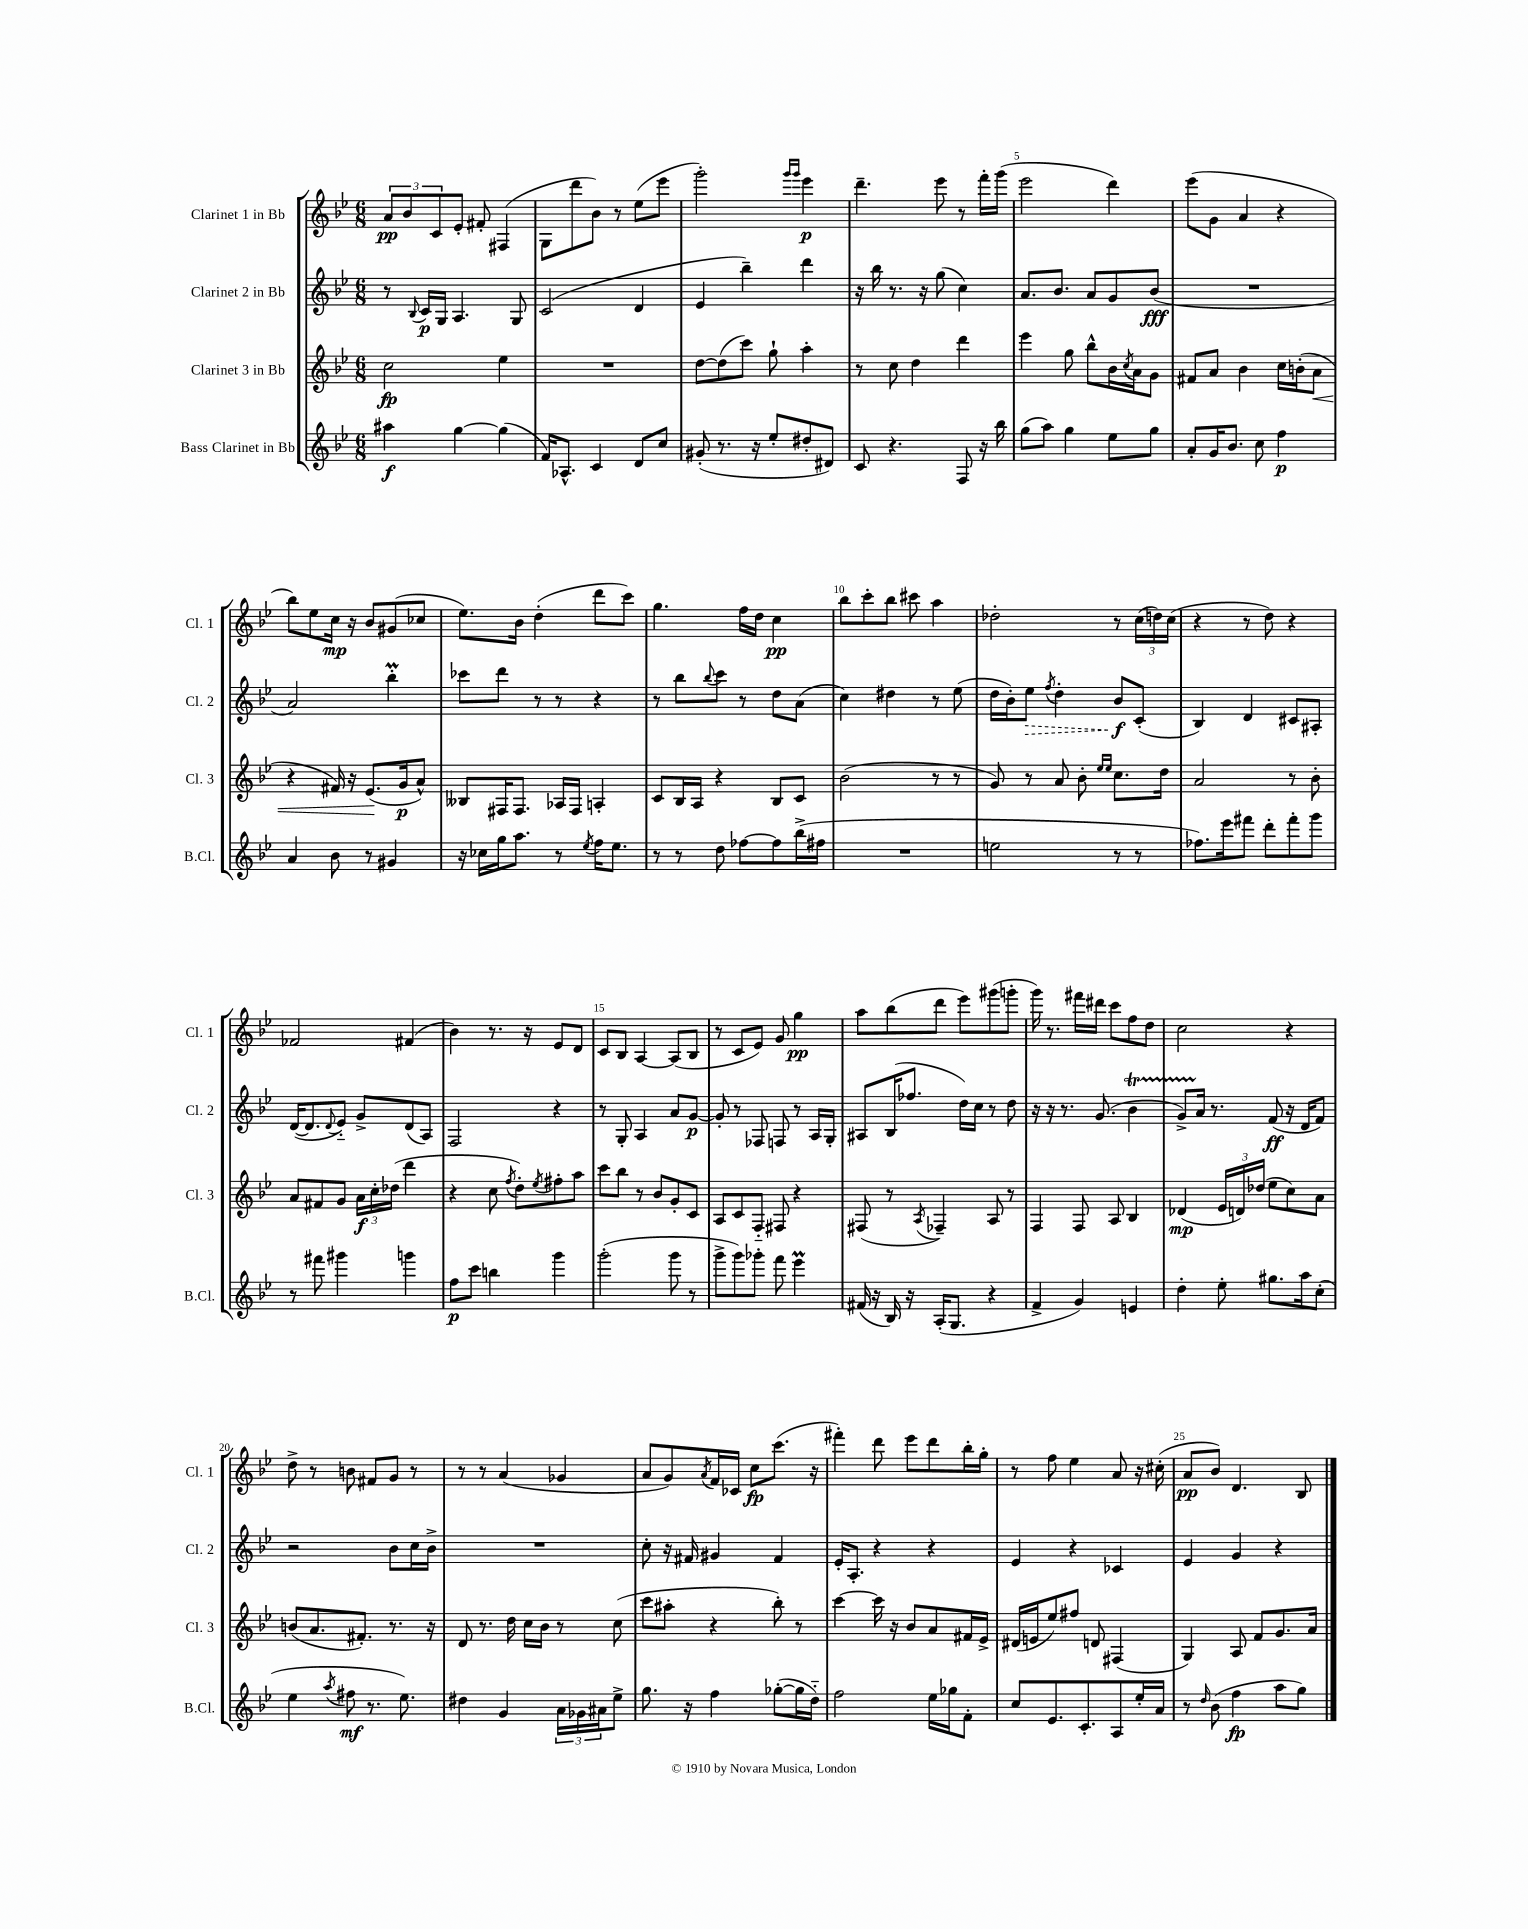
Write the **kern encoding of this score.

**kern	**kern	**kern	**kern
*staff4	*staff3	*staff2	*staff1
*clefG2	*clefG2	*clefG2	*clefG2
*k[b-e-]	*k[b-e-]	*k[b-e-]	*k[b-e-]
*M6/8	*M6/8	*M6/8	*M6/8
4aa#\	2cc\	8r	12a/L
.	.	.	12b-/
.	.	8qqB-/	.
.	.	16c/LL	.
.	.	.	12c/
.	.	16G/JJ	.
[4gg\	.	4.A/	8e-'/J
.	.	.	8f#'/
(4gg\]	4ee-\	.	(4F#/
.	.	8G/	.
=	=	=	=
16f/LK)	2.r	(2c/	8G\L
8.A-^^/J	.	.	.
.	.	.	8ddd\
4c/	.	.	8b-\J)
.	.	.	8r
8d/L	.	4d/	(8ee-\L
8cc/J	.	.	8eee-\J
=	=	=	=
(8g#'/	[8dd\L	4e-/	2ggg'\)
8.r	(8dd\]	.	.
.	8ccc\J)	4bb-~\)	.
16r	.	.	.
8ee-'/L	8gg`\	.	.
.	.	.	16qqggg/LL
.	.	.	16qqggg/JJ
8dd#'/	4aa'\	4ddd\	4eee-\
8d#/J)	.	.	.
=	=	=	=
8c/	8r	16r	4.ddd~\
.	.	16bb-\	.
4.r	8cc\	8.r	.
.	4dd\	.	.
.	.	16r	.
.	.	(8gg\	8eee-\
8F/	4ddd\	4cc\)	8r
16r	.	.	16fff'\LL
16bb-\	.	.	(16ggg\JJ
=	=	=	=
(8gg\L	4eee-\	8.a/L	2eee-\
8aa\J)	.	.	.
.	.	8.b-/J	.
4gg\	8gg\	.	.
.	8bb-^^\L	8a/L	.
8ee-\L	16b-\L	8g/	4ddd\)
.	8qcc/	.	.
.	16a\J	.	.
8gg\J	8g\J	(8b-/J	.
=	=	=	=
8a'/L	8f#/L	2.r	(8eee-\L
16g/K	8a/J	.	8g\J
8.b-/J	.	.	.
.	4b-\	.	4a/
8cc\	.	.	.
4ff\	16cc\LL	.	4r
.	(16b'\J	.	.
.	8a\J	.	.
=	=	=	=
4a/	4r	2a/)	8bb-\L)
.	.	.	8ee-\
8b-\	16f#/)	.	16cc\Jk
.	16r	.	16r
8r	(8.e-/L	.	8b-/L
4g#/	.	4bb-'\	(8g#/
.	16g/k	.	.
.	8a^^/J)	.	8cc-/J
=	=	=	=
16r	8B--/L	8ccc-\L	8.ee-\L)
16cc-\LL	.	.	.
16gg\J	16F#/K	8ddd\J	.
8.aa\J	8.F#/J	.	16b-\Jk
.	.	8r	(4dd'\
8r	16A-/LL	8r	.
.	16F#/JJ	.	.
8qee-/	.	.	.
16ff\LK	4A'/	4r	8ddd\L
8.ee-\J	.	.	.
.	.	.	8ccc\J)
=	=	=	=
8r	8c/L	8r	4.gg\
8r	16B-/L	8bb-\L	.
.	16A/JJ	.	.
.	.	8qqbb-/	.
8dd\	4r	8ccc\J	.
[8ff-\L	.	8r	16ff\LL
.	.	.	16dd\JJ
8ff-\]	8B-/L	8dd\L	4cc\
(16bb-^\L	8c/J	(8a\J	.
16ff#\JJ	.	.	.
=	=	=	=
2.r	(2b-\	4cc\)	8bb-\L
.	.	.	8ccc'\
.	.	4dd#\	8bb-\J
.	.	.	8ccc#\
.	8r	8r	4aa\
.	8r	(8ee-\	.
=	=	=	=
2ee\	8g/)	16dd\LL	2dd-'\
.	.	16b-'\J)	.
.	8r	8ee-\J	.
.	.	8qff/	.
.	8a/	4dd'\	.
.	8b-'\	.	.
.	16qqee-/LL	.	.
.	16qqee-/JJ	.	.
8r	8.cc\L	8b-/L	8r
8r	.	(8c'/J	(24cc\LL
.	.	.	24dd\)
.	16dd\Jk	.	.
.	.	.	(24cc\JJ
=	=	=	=
8.ff-\L)	2a/	4B-/)	4r
16eee-\k	.	.	.
8fff#\J	.	4d/	8r
8ddd'\L	.	.	8dd\)
8fff#'\	8r	8c#/L	4r
8ggg\J	8b-'\	8A#'/J	.
=	=	=	=
8r	8a/L	([16d/LK	2f-/
.	.	8.d/]	.
8fff#\	8f#/	.	.
.	.	8qqd/	.
4ggg#\	8g/J	8e-'~/J)	.
.	24a\LL	8g^/L	.
.	24cc'\	.	.
.	(24dd-\JJ	.	.
4ggg\	4ddd\	(8d/	(4f#/
.	.	8A/J)	.
=	=	=	=
8ff\L	4r	2F/	4b-\)
8ccc\J	.	.	.
4bb\	8cc\	.	8.r
.	8qff/	.	.
.	8dd'\L)	.	.
.	.	.	16r
.	8qee-/	.	.
4ggg\	8ff#'\	4r	8e-/L
.	8aa\J	.	8d/J
=	=	=	=
(2ggg'\	8ccc\L	8r	8c/L
.	8bb-\J	8G'/	8B-/J
.	8r	4A/	[4A/
.	8b-/L	.	.
8ggg\	8g'/	8a/L	(8A/]L
8r	8c/J	[8g/J	8B-/J
=	=	=	=
8ggg^\L	8A/L	8g'/]	8r
8ggg\)	8c/	8r	8c/L
8ggg-'\J	8F'~/J	8F-/	8e-/J)
8fff\	8F#/	8F/	8g/
4eee-\	4r	8r	4gg\
.	.	16A/LL	.
.	.	16G'/JJ	.
=	=	=	=
(16f#/	(8F#/	8A#/L	8aa\L
16r	.	.	.
16B-/)	8r	(16B-/K	(8bb-\
16r	.	8.ff-/J	.
.	8qA/	.	.
(16A'/LK	4F-~/)	.	8ddd\J
8.G/J	.	.	.
.	.	16dd\LL)	8eee-\L)
.	.	16cc\JJ	.
4r	8A/	8r	(8ggg#\
.	8r	8dd\	8ggg'\J
=	=	=	=
4f^/	4F/	16r	16ggg\)
.	.	16r	8.r
.	.	8.r	.
4g/)	8F/	.	16fff#\LL
.	.	(8.g/	16ddd#\JJ
.	8A/	.	8ccc\L
4e/	4B-/	4b-\	8ff\
.	.	.	8dd\J
=	=	=	=
4dd'\	(4d-/	8g^/L)	2cc\
.	.	16a/Jk	.
.	.	8.r	.
8ee-'\	24e-/LL	.	.
.	24d/)	.	.
.	(24dd-/JJ	.	.
8.gg#\L	8ee-\L	(8f/	.
.	8cc\)	16r	4r
16aa\k	.	16d/LK	.
(8cc'\J	8a\J	8f/J)	.
=	=	=	=
4ee-\	(8b/L	2r	8dd^\
.	8.a/	.	8r
8qaa/	.	.	.
8ff#\	.	.	8b\
.	8.f#'/J)	.	.
8.r	.	.	8f#/L
.	8.r	8b-\L	8g/J
8.ee-\)	.	.	.
.	.	16cc\L	8r
.	16r	16b-^\JJ	.
=	=	=	=
4dd#\	8d/	2.r	8r
.	8.r	.	8r
4g/	.	.	(4a/
.	16dd\	.	.
.	16cc\LL	.	.
.	16b-\JJ	.	.
24a\LL	8r	.	4g-/
24g-\	.	.	.
24a#\J	.	.	.
8ee-^\J	(8cc\	.	.
=	=	=	=
8.gg\	8ccc\L	8cc'\	8a/L
.	8aa#'\J	16r	8g/)
16r	.	16f#/	.
.	.	.	8qa/
4ff\	4r	4g#/	16f/L
.	.	.	16c-/JJ
.	.	.	8cc\L
([8gg-'\L	8bb-'\)	4f#/	(8.ccc\J
16gg-\]L	8r	.	.
16dd'~\JJ)	.	.	16r
=	=	=	=
2ff\	[4ccc\	16e-'/LK	4fff#'\)
.	.	8.A'/J	.
.	16ccc\]	4r	8ddd\
.	16r	.	.
.	8b-/L	.	8eee-\L
16ee-\LL	8a/	4r	8ddd\
16gg-\J	.	.	.
8f'\J	16f#/L	.	16bb-'\L
.	16e-^/JJ	.	16gg'\JJ
=	=	=	=
8cc/L	(16d#/LL	4e-/	8r
.	16e/J	.	.
8.e-/	8ee-/)	.	8ff\
.	8ff#/J	4r	4ee-\
8.c'/	.	.	.
.	8d/	.	.
8A/	(4F#/	4c-/	8a/
16ee-'/L	.	.	16r
16a/JJ	.	.	(16cc#'\
=	=	=	=
8r	4G/)	4e-/	8a/L
16qqdd/	.	.	.
(8b-\	.	.	8b-/J)
4ff\	8A/	4g/	4.d/
.	8f/L	.	.
8aa\L	8.g/	4r	.
8gg\J)	.	.	8B-/
.	16a/Jk	.	.
==	==	==	==
*-	*-	*-	*-
